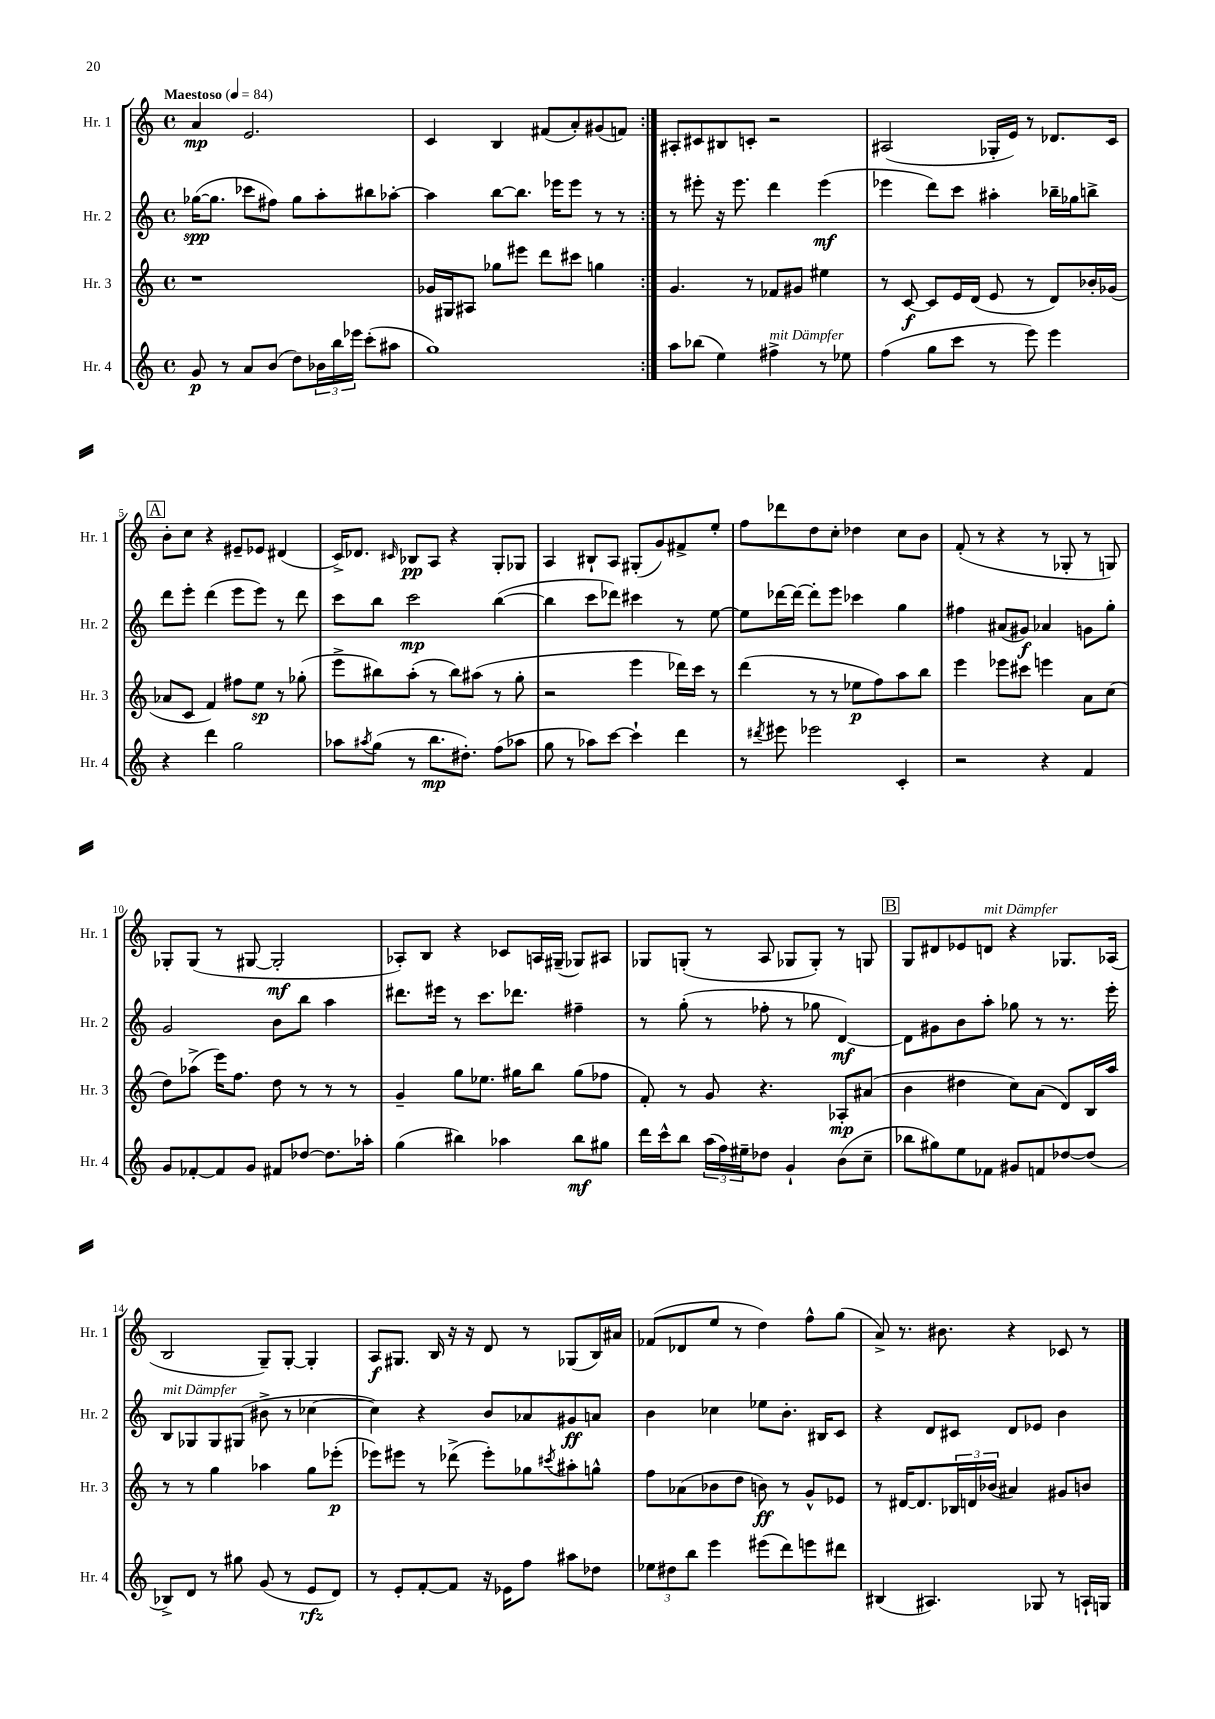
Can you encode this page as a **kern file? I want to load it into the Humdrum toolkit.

**kern	**dynam	**kern	**dynam	**kern	**dynam	**kern	**dynam
*part4	*part4	*part3	*part3	*part2	*part2	*part1	*part1
*staff4	*staff4	*staff3	*staff3	*staff2	*staff2	*staff1	*staff1
*I"Hr. 4	*	*I"Hr. 3	*	*I"Hr. 2	*	*I"Hr. 1	*
*I'Hr. 4	*	*I'Hr. 3	*	*I'Hr. 2	*	*I'Hr. 1	*
*clefG2	*	*clefG2	*	*clefG2	*	*clefG2	*
*k[]	*	*k[]	*	*k[]	*	*k[]	*
*M4/4	*	*M4/4	*	*M4/4	*	*M4/4	*
*met(c)	*	*met(c)	*	*met(c)	*	*met(c)	*
*MM84	*	*MM84	*	*MM84	*	*MM84	*
=1	=1	=1	=1	=1	=1	=1	=1
!	!	!	!	!	!	!LO:TX:a:B:t=Maestoso	!
8g/	p	1r	.	([16gg-X\KL	spp	4a/	mp
.	.	.	.	8.gg-\J]	.	.	.
8r	.	.	.	.	.	.	.
8a/L	.	.	.	8ccc-X\L	.	2.e/	.
(8b/J	.	.	.	8ff#X\J)	.	.	.
8dd\L)	.	.	.	8gg-\L	.	.	.
24b-X\L	.	.	.	8aa'\	.	.	.
24bb\	.	.	.	.	.	.	.
24eee-X\JJ	.	.	.	.	.	.	.
(8ccc'\L	.	.	.	8bb#X\	.	.	.
8aa#X\J	.	.	.	[8aa-X'\J	.	.	.
=2	=2	=2	=2	=2	=2	=2	=2
1gg)	.	16g-X/LL	.	4aa-\]	.	4c/	.
.	.	16G#X/J	.	.	.	.	.
.	.	8A#X/J	.	.	.	.	.
.	.	8gg-X\L	.	[8bb\L	.	4B/	.
.	.	8eee#X\J	.	8.bb\J]	.	.	.
.	.	8ddd\L	.	.	.	(8f#X/L	.
.	.	.	.	16eee-X\KL	.	.	.
.	.	8ccc#X\J	.	8eee-\J	.	8a'/)	.
.	.	4ggn\	.	8r	.	(8g#X/	.
.	.	.	.	8r	.	8fn/J)	.
=3:|!	=3:|!	=3:|!	=3:|!	=3:|!	=3:|!	=3:|!	=3:|!
8aa\L	.	4.g/	.	8r	.	8A#X'/L	.
(8bb-X\J	.	.	.	8eee#X'\	.	8c#X/	.
4ee\)	.	.	.	16r	.	8B#X/	.
.	.	.	.	8.eee#\	.	.	.
.	.	8r	.	.	.	8cn'/J	.
!LO:TX:a:i:t=mit Dämpfer	!	!	!	!	!	!	!
4ff#X^\	.	8f-X/L	.	4ddd\	.	2r	.
.	.	8g#X/J	.	.	.	.	.
8r	.	4ee#X\	.	(4eee#\	mf	.	.
8ee-X\	.	.	.	.	.	.	.
=4	=4	=4	=4	=4	=4	=4	=4
(4ff\	.	8r	.	4eee-X\	.	(2A#X/	.
.	.	[8c/	f	.	.	.	.
8gg\L	.	8c/L]	.	8ddd\L)	.	.	.
8ccc\J	.	16e/L	.	8ccc\J	.	.	.
.	.	(16d/JJ	.	.	.	.	.
8r	.	8e/	.	4aa#X'\	.	16G-X'/LL	.
.	.	.	.	.	.	16e/JJ)	.
8eee\)	.	8r	.	.	.	8r	.
4eee\	.	8d/L)	.	16bb-X~\LL	.	8.d-X/L	.
.	.	.	.	16gg-X\J	.	.	.
.	.	16b-X'/L	.	8bbn^\J	.	.	.
.	.	(16g-X/JJ	.	.	.	16c/Jk	.
!!LO:LB:g=z
!!LO:REH:place=s1:t=A
=5	=5	=5	=5	=5	=5	=5	=5
4r	.	8a-X/L	.	8ddd\L	.	8b'\L	.
.	.	8c/J	.	8eee'\J	.	8cc\J	.
4ddd\	.	4f/)	.	(4ddd\	.	4r	.
2gg\	.	8ff#X\L	.	8eee\L	.	8e#X~/L	.
.	.	8ee\J	sp	8eee\J)	.	8e-X/J	.
.	.	8r	.	8r	.	(4d#X/	.
.	.	(8gg-X'\	.	8ddd\	.	.	.
=6	=6	=6	=6	=6	=6	=6	=6
8aa-X\L	.	8eee^\L	.	8ccc\L	.	16c^/KL)	.
.	.	.	.	.	.	8.d-X/J	.
8qaa#X/	.	.	.	.	.	.	.
(8gg\J	.	8bb#X\)	.	8bb\J	.	.	.
.	.	.	.	.	.	16qqc#X/	.
8r	.	(8aa'\J	.	2ccc\	mp	8B-X/L	pp
8.bb\L	mp	8r	.	.	.	8A/J	.
.	.	8bb#\L)	.	.	.	4r	.
8.dd#X'\J)	.	.	.	.	.	.	.
.	.	(8aa#X\J	.	.	.	.	.
(8ff\L	.	8r	.	([4bb\	.	8G'/L	.
8aa-X\J	.	8gg'\	.	.	.	8G-X/J	.
=7	=7	=7	=7	=7	=7	=7	=7
8gg\	.	2r	.	4bb\]	.	4A/	.
8r	.	.	.	.	.	.	.
8aa-X\L)	.	.	.	8ccc\L	.	8B#X`/L	.
[8ccc\J	.	.	.	8ddd-X\J)	.	8A/J	.
4ccc`\]	.	4eee\	.	4ccc#X\	.	(8G#X'/L	.
.	.	.	.	.	.	8g/)	.
4ddd\	.	16ddd-X\LL)	.	8r	.	8f#X^/	.
.	.	16ccc\JJ	.	.	.	.	.
.	.	8r	.	[8ee\	.	8ee'/J	.
=8	=8	=8	=8	=8	=8	=8	=8
8r	.	(4ddd\	.	8ee\L]	.	8ff\L	.
8qddd#X/	.	.	.	.	.	.	.
8eee#X\	.	.	.	[16ddd-X\L	.	8ddd-X\	.
.	.	.	.	16ddd-\JJ_	.	.	.
2eee-X\	.	8r	.	8ddd-'\L]	.	8dd\	.
.	.	8r	.	8eee\J	.	8cc'\J	.
.	.	8ee-X\L	p	4ccc-X\	.	4dd-X\	.
.	.	8ff\)	.	.	.	.	.
4c'/	.	8aa\	.	4gg\	.	8cc\L	.
.	.	8bb\J	.	.	.	8b\J	.
=9	=9	=9	=9	=9	=9	=9	=9
2r	.	4eee\	.	4ff#X\	.	(8f'/	.
.	.	.	.	.	.	8r	.
.	.	8eee-X\L	.	(8a#X/L	.	4r	.
.	.	8ccc#X\J	.	8g#X/J)	f	.	.
4r	.	4eeen\	.	4a-X/	.	8r	.
.	.	.	.	.	.	8G-X'/	.
4f/	.	8a\L	.	8gn\L	.	8r	.
.	.	(8cc\J	.	8gg'\J	.	8Gn/)	.
!!LO:LB:g=z
=10	=10	=10	=10	=10	=10	=10	=10
8g/L	.	8dd\L)	.	2g/	.	8G-X'/L	.
[8f-X'/	.	(8aa-X^\J	.	.	.	(8G-/J	.
8f-/]	.	16eee\KL)	.	.	.	8r	.
.	.	8.ff\J	.	.	.	.	.
8g/J	.	.	.	.	.	[8G#X/	.
8f#X/L	.	8dd\	.	8b\L	.	2G#'/]	mf
[8dd-X/J	.	8r	.	8bb\J	.	.	.
8.dd-\L]	.	8r	.	4aa\	.	.	.
.	.	8r	.	.	.	.	.
16aa-X'\Jk	.	.	.	.	.	.	.
=11	=11	=11	=11	=11	=11	=11	=11
(4gg\	.	4g~/	.	8.ddd#X\L	.	8A-X'/L)	.
.	.	.	.	.	.	8B/J	.
.	.	.	.	16eee#X\Jk	.	.	.
4bb#X\)	.	8gg\L	.	8r	.	4r	.
.	.	8.ee-X\J	.	8.ccc\L	.	.	.
4aa-X\	.	.	.	.	.	8c-X/L	.
.	.	16gg#X\KL	.	8.ddd-X\J	.	.	.
.	.	8bb\J	.	.	.	16An/L	.
.	.	.	.	.	.	(16G#X~/JJ	.
8bb#\L	mf	(8gg#\L	.	4ff#X~\	.	8G-X/L)	.
8gg#X\J	.	8ff-X\J	.	.	.	8A#X/J	.
=12	=12	=12	=12	=12	=12	=12	=12
16ddd\LL	.	8f'/)	.	8r	.	8G-X/L	.
16ccc^^\J	.	.	.	.	.	.	.
8bb\J	.	8r	.	(8gg'\	.	(8Gn'/J	.
(24aa\LL	.	8g/	.	8r	.	8r	.
24ff\)	.	.	.	.	.	.	.
24ee#X~\J	.	.	.	.	.	.	.
8dd-X\J	.	4.r	.	8ff-X'\	.	8A/	.
4g`/	.	.	.	8r	.	8G-X/L	.
.	.	.	.	8gg-X\	.	8G-'/J)	.
(8b\L	.	8A-X'/L	mp	[4d/)	mf	8r	.
8cc~\J	.	(8a#X/J	.	.	.	8Gn/	.
!!LO:REH:place=s1:t=B
=13	=13	=13	=13	=13	=13	=13	=13
8bb-X\L	.	4b\	.	8d\L]	.	8G/L	.
8gg#X\)	.	.	.	8g#X\	.	8d#X/	.
8ee\	.	4dd#X\	.	8b\	.	8e-X/	.
!	!	!	!	!	!	!LO:TX:a:i:t=mit Dämpfer	!
8f-X\J	.	.	.	8aa'\J	.	8dn/J	.
8g#X/L	.	8cc\L)	.	8gg-X\	.	4r	.
8fn/	.	(8a\J	.	8r	.	.	.
[8dd-X/	.	8d/L)	.	8.r	.	8.G-X/L	.
(8dd-/J]	.	16B/L	.	.	.	.	.
.	.	16aa/JJ	.	16eee'\	.	(16A-X/Jk	.
!!LO:LB:g=z
=14	=14	=14	=14	=14	=14	=14	=14
!	!	!	!	!LO:TX:a:i:t=mit Dämpfer	!	!	!
8B-X^/L)	.	8r	.	8B/L	.	2B/	.
8d/J	.	8r	.	8G-X/	.	.	.
8r	.	4gg\	.	8G-/	.	.	.
8gg#X\	.	.	.	(8G#X/J	.	.	.
(8g/	.	4aa-X\	.	8b#X^\	.	8G~/L)	.
8r	.	.	.	8r	.	[8G'/J	.
8e/L	rfz	8gg\L	.	[4cc-X\	.	4G'/]	.
8d/J)	.	(8eee-X'\J	p	.	.	.	.
=15	=15	=15	=15	=15	=15	=15	=15
8r	.	8eee-X\L)	.	4cc-\])	.	8A/L	f
8e'/L	.	8eee#X\J	.	.	.	8.G#X/J	.
[8f'/	.	8r	.	4r	.	.	.
.	.	.	.	.	.	16B/	.
8f/J]	.	(8ddd-X^\	.	.	.	16r	.
.	.	.	.	.	.	16r	.
16r	.	8eee#'\L)	.	8b/L	.	8d/	.
16e-X\KL	.	.	.	.	.	.	.
8ff\J	.	8gg-X\	.	8a-X/	.	8r	.
.	.	8qccc#X/	.	.	.	.	.
8aa#X\L	.	8aa#X'\	.	8g#X/	ff	(8G-X/L	.
8dd-X\J	.	8ggn^^\J	.	8an/J	.	16B/L)	.
.	.	.	.	.	.	16a#X/JJ	.
=16	=16	=16	=16	=16	=16	=16	=16
12ee-X\L	.	8ff\L	.	4b\	.	(8f-X/L	.
12dd#X\	.	.	.	.	.	.	.
.	.	(8a-X\	.	.	.	8d-X/	.
12bb\J	.	.	.	.	.	.	.
4eee\	.	8b-X\	.	4cc-X\	.	8ee/J	.
.	.	8dd\J	.	.	.	8r	.
(8eee#X\L	.	8bn\)	ff	8ee-X\L	.	4dd\)	.
8ddd\)	.	8r	.	8.b'\J	.	.	.
8eeen\	.	8g^^/L	.	.	.	8ff^^\L	.
.	.	.	.	16B#X/KL	.	.	.
8ddd#X\J	.	8e-X/J	.	8c/J	.	(8gg\J	.
=17	=17	=17	=17	=17	=17	=17	=17
(4B#X/	.	8r	.	4r	.	8a^/)	.
.	.	[16d#X/KL	.	.	.	8.r	.
.	.	8.d#/]	.	.	.	.	.
4.A#X/)	.	.	.	8d/L	.	.	.
.	.	.	.	.	.	8.b#X\	.
.	.	24B-X/L	.	8c#X/J	.	.	.
.	.	24dn/	.	.	.	.	.
.	.	(24b-X/JJ	.	.	.	.	.
.	.	4a#X/)	.	8d/L	.	4r	.
8G-X/	.	.	.	8e-X/J	.	.	.
8r	.	8g#X/L	.	4b\	.	8c-X/	.
16An`/LL	.	8bn/J	.	.	.	8r	.
16Gn/JJ	.	.	.	.	.	.	.
==	==	==	==	==	==	==	==
*-	*-	*-	*-	*-	*-	*-	*-
